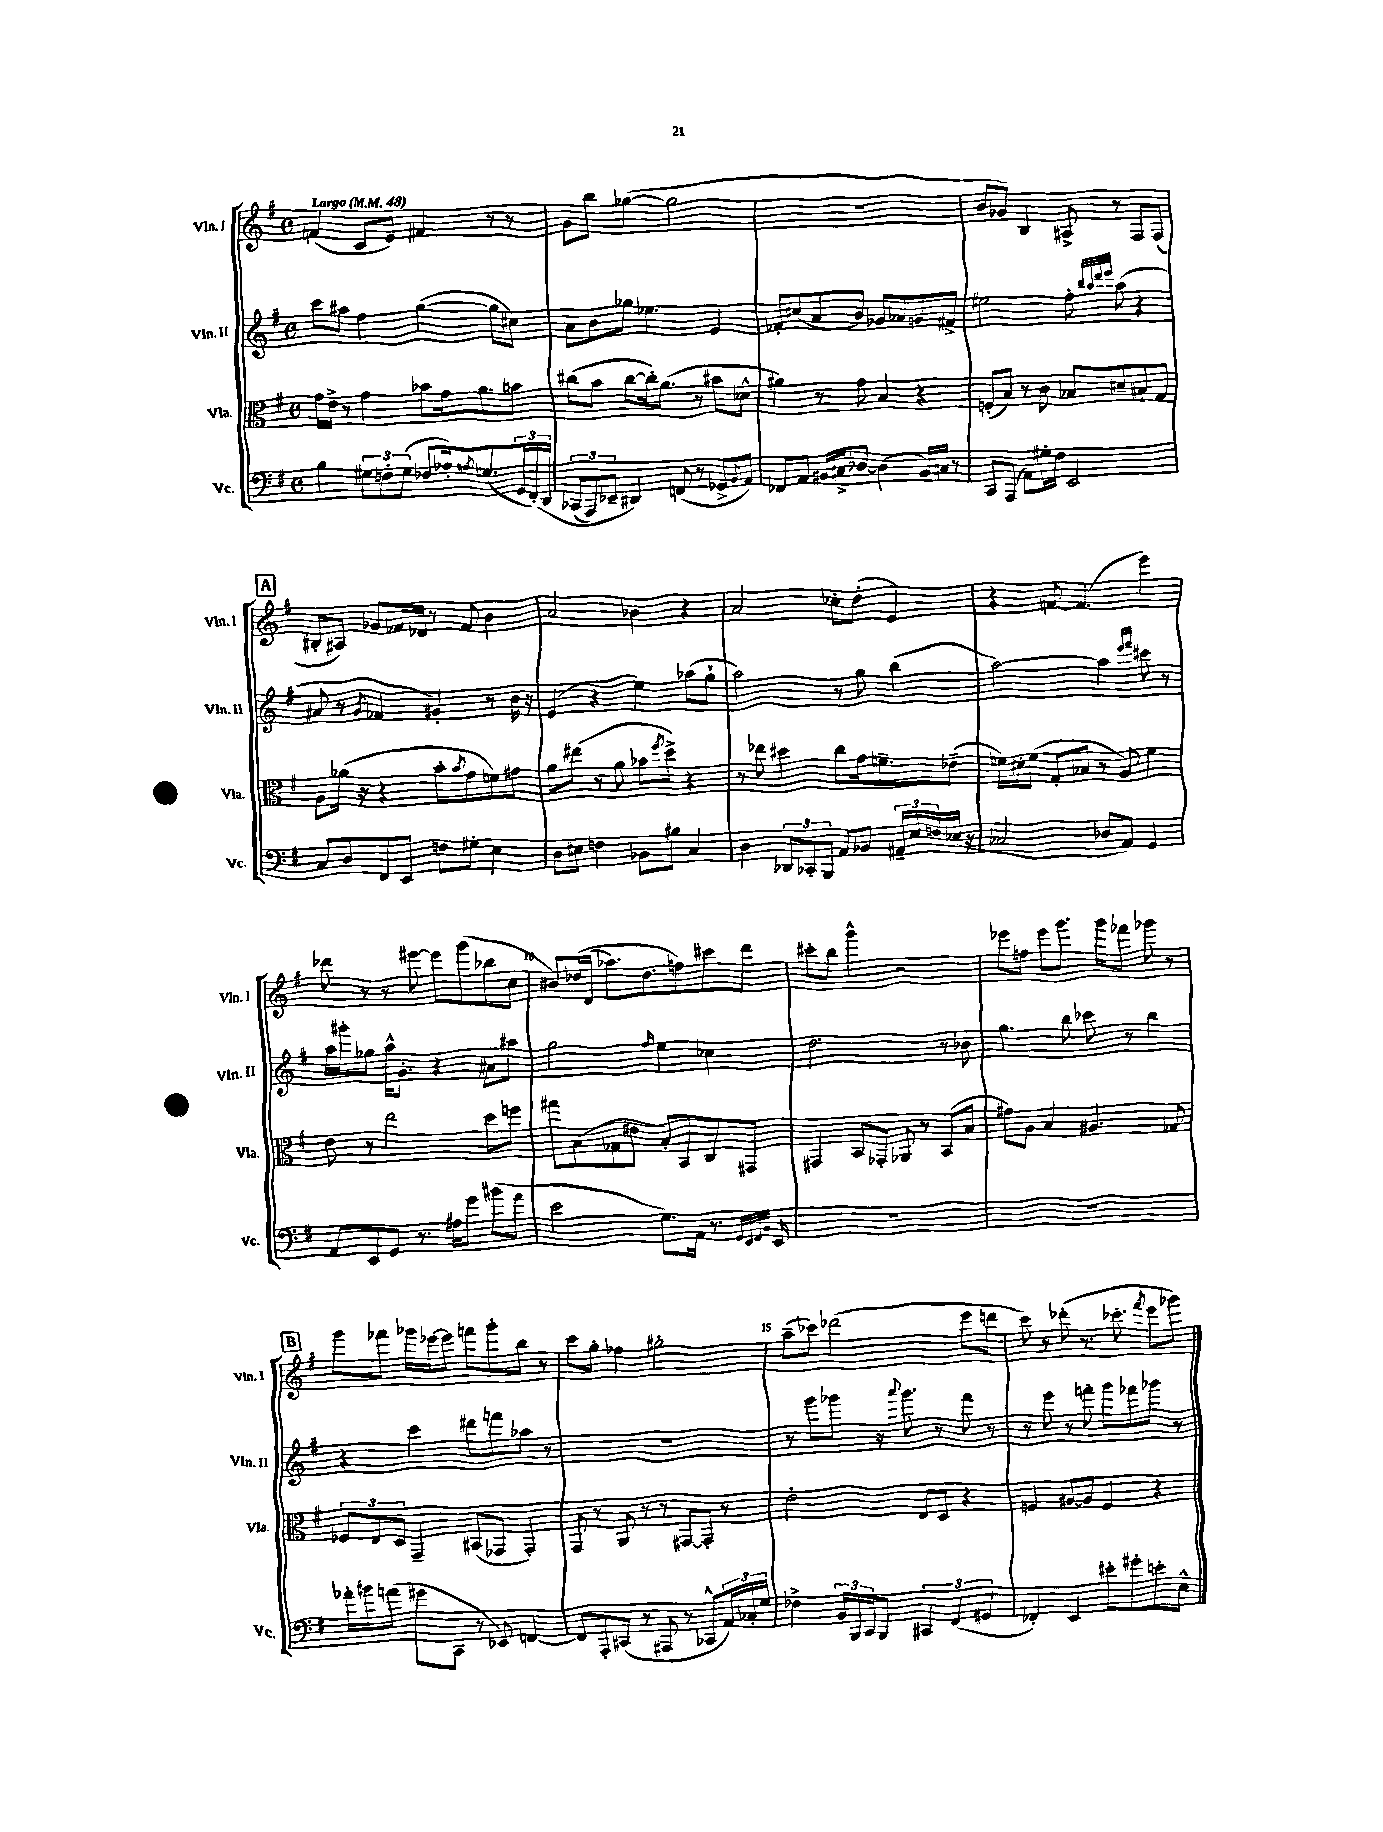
<<
\new StaffGroup <<
\new Staff = "s0" \with { instrumentName = "Vln. I" shortInstrumentName = "Vln. I" } {
    \clef treble \key g \major \defaultTimeSignature \time 4/4 \tempo "Largo" 4 = 48
    f'4( c'8 e'8) fis'4 r8 r8 |
    g'8 b''8 ges''4~( ges''2 |
    R1 |
    b'8 ges'8) b4 ais8-> r8 fis8 fis8( |
    \mark \markup { \box "A" } bis8-. ais8) ges'8 fes'16 des'16 r8 fes'8 b'4 |
    a'2 bes'4 r4 |
    a'2 ces''8-. d''8-.( e'4) |
    r4 f'8~ f'4.( e'''4) |
    des'''8 r8 r8 eis'''8~ eis'''8 g'''8( bes''8 c''8 |
    bis'8) des''16\( d'16( aes''8.) des''8. f''8\) cis'''8 d'''8 |
    cis'''8-. b''8 g'''4-^ r2 |
    ees'''8 f''8 ees'''8 g'''8. g'''16 fes'''8 ges'''8 r8 |
    \mark \markup { \box "B" } g'''8 fes'''8 ges'''16 ees'''16~ ees'''8 f'''8 ges'''8-. b''8 r8 |
    c'''8 g''8-. fes''4 gis''2-. |
    a''8--( ces'''8) des'''2( e'''8 d'''8 |
    c'''8) r8 des'''8-.( r8. ces'''8.-. \acciaccatura { fis'''8 } e'''8 ges'''8) \bar "|." |
}
\new Staff = "s1" \with { instrumentName = "Vln. II" shortInstrumentName = "Vln. II" } {
    \clef treble \key g \major \defaultTimeSignature \time 4/4
    c'''8 ais''8 fis''4 g''4~( g''8 cis''8) |
    a'8 b'8 ges''8 ees''4. e'4 |
    fes'8-. cis''8( a'8 b'8) ges'8 aes'8 g'8 fis'8-> |
    eis''2 fis''8-. \grace { b''32 a''32 d'''32 e'''32 } a''8( r4 |
    \mark \markup { \box "A" } ais'8 r8 \acciaccatura { g'8 } fes'4 gis'4-.) r8 b'16 r16 |
    e'4( r4 e''4) aes''8( g''8-! |
    a''2) r8 g''8 b''4( |
    a''2~) a''4 \grace { e'''16 fis'''16 } cis'''8 r8 |
    a''16 gis'''16-. ges''8 a''16-^ g'8.-. r4 ais'8 ais''8 |
    g''2 \grace { fis''16 } e''4 ces''4 |
    d''2. r8 bes'8 |
    g''4. b''8 ces'''8 r8 b''4 |
    \mark \markup { \box "B" } r4 c'''4 dis'''8 f'''8 aes''8 r8 |
    R1 |
    r8 g'''8 ges'''8 r16 \appoggiatura { a'''8 } ges'''8. r8 fis'''8 r8 |
    r8 e'''8 r8 f'''8-. g'''8 fes'''8 ges'''8 r8 \bar "|." |
}
\new Staff = "s2" \with { instrumentName = "Vla." shortInstrumentName = "Vla." } {
    \clef alto \key g \major \defaultTimeSignature \time 4/4
    g'16 e'16-> r8 g'4 bes'8 g'16 a'8. b'8 |
    cis''8( b'8 cis''8~ cis''16-.) a'8.( r8 bis'8 des'8-^ |
    ais'4) r8 g'8 b4 r4 |
    f8-.( b8) r8 c'8 bes8 dis'8-- bis8-! g8 |
    \mark \markup { \box "A" } a8 aes'16( r16 r4 b'8-. \acciaccatura { b'8 } g'8 f'8) gis'8 |
    a'8 eis''8( r8 a'8 bes'8 \acciaccatura { fis''8 } d''8->) r4 |
    r8 ees''8 dis''4 c''8 g'16 f'8.-- ees'8--( |
    f'16) dis'16-. f'8( g8-. bes8 r8 a8) f'4 |
    e'8 r8 e''2 d''8 f''8 |
    gis''8 b8( ges8 eis'8 b8-.) b,8 c8 gis,8 |
    gis,4 b,8 ges,8-. aes,8 r8 b,8( b8 |
    gis'8) a8 b4 ais4. ges8 |
    \mark \markup { \box "B" } \tuplet 3/2 { fes8 e8 d8 } g,4-- bis,8( ges,8 ges,4-.) |
    g,8 r8 a,8 r8 r8 gis,8~ gis,8-. r8 |
    e'2-. e8 d8 r4 |
    f4 ais8~ ais8 f4 r4 \bar "|." |
}
\new Staff = "s3" \with { instrumentName = "Vc." shortInstrumentName = "Vc." } {
    \clef bass \key g \major \defaultTimeSignature \time 4/4
    b4 \tuplet 3/2 { gis8 f8-. gis8( } fes8 aes16-.) \acciaccatura { a8 } g8.( \tuplet 3/2 { g,16 fis,16-.)\( d,16 } |
    \tuplet 3/2 { ces,8( a,,8) ees,8-- } dis,4\) f,8( r8 ges,8-> \appoggiatura { b,8 } a,8) |
    fes,8 a,8 bis,16 cis16-> des8~ des4( bis,16) c16 r8 |
    c,8 a,,8( a,8) gis16-. fis16 e,2 |
    \mark \markup { \box "A" } c8 d8 fis,8 e,8 f8 gis8-. e4 |
    d8 eis8 f4 bes,8 bis8 c4 |
    d4 \tuplet 3/2 { des,8 ces,8-. b,,8 } a,8 bes,8 \tuplet 3/2 { ais,16-- e16 f16 } ees16( r16 |
    ces2 des8 a,8) g,4 |
    a,8 e,8 g,8 r8. ais16 g'8 bis'8( a'8 |
    e'2 g8.) a,16 r8. \grace { g,32 e,32 fis,32 b,32 } e,16 |
    R1 |
    R1 |
    \mark \markup { \box "B" } aes'16-. bis'16 a'8( gis'8 c,8 r8 ees,8) f,4~ |
    f,8 a,,8-. cis,8( r8 ais,,8 r8 ces,8-^ \tuplet 3/2 { a,16) ces16-. g16 } |
    fes4-> \tuplet 3/2 { b,16 b,,16 c,16 } b,,8 \tuplet 3/2 { cis,4 fis,4( gis,4 } |
    fes,4-.) e,4 eis'8-. gis'8-. e'8-. e8-^ \bar "|." |
}
>>
>>
\layout { \context { \Score \override BarNumber.break-visibility = ##(#f #t #t) barNumberVisibility = #(every-nth-bar-number-visible 5) } }
